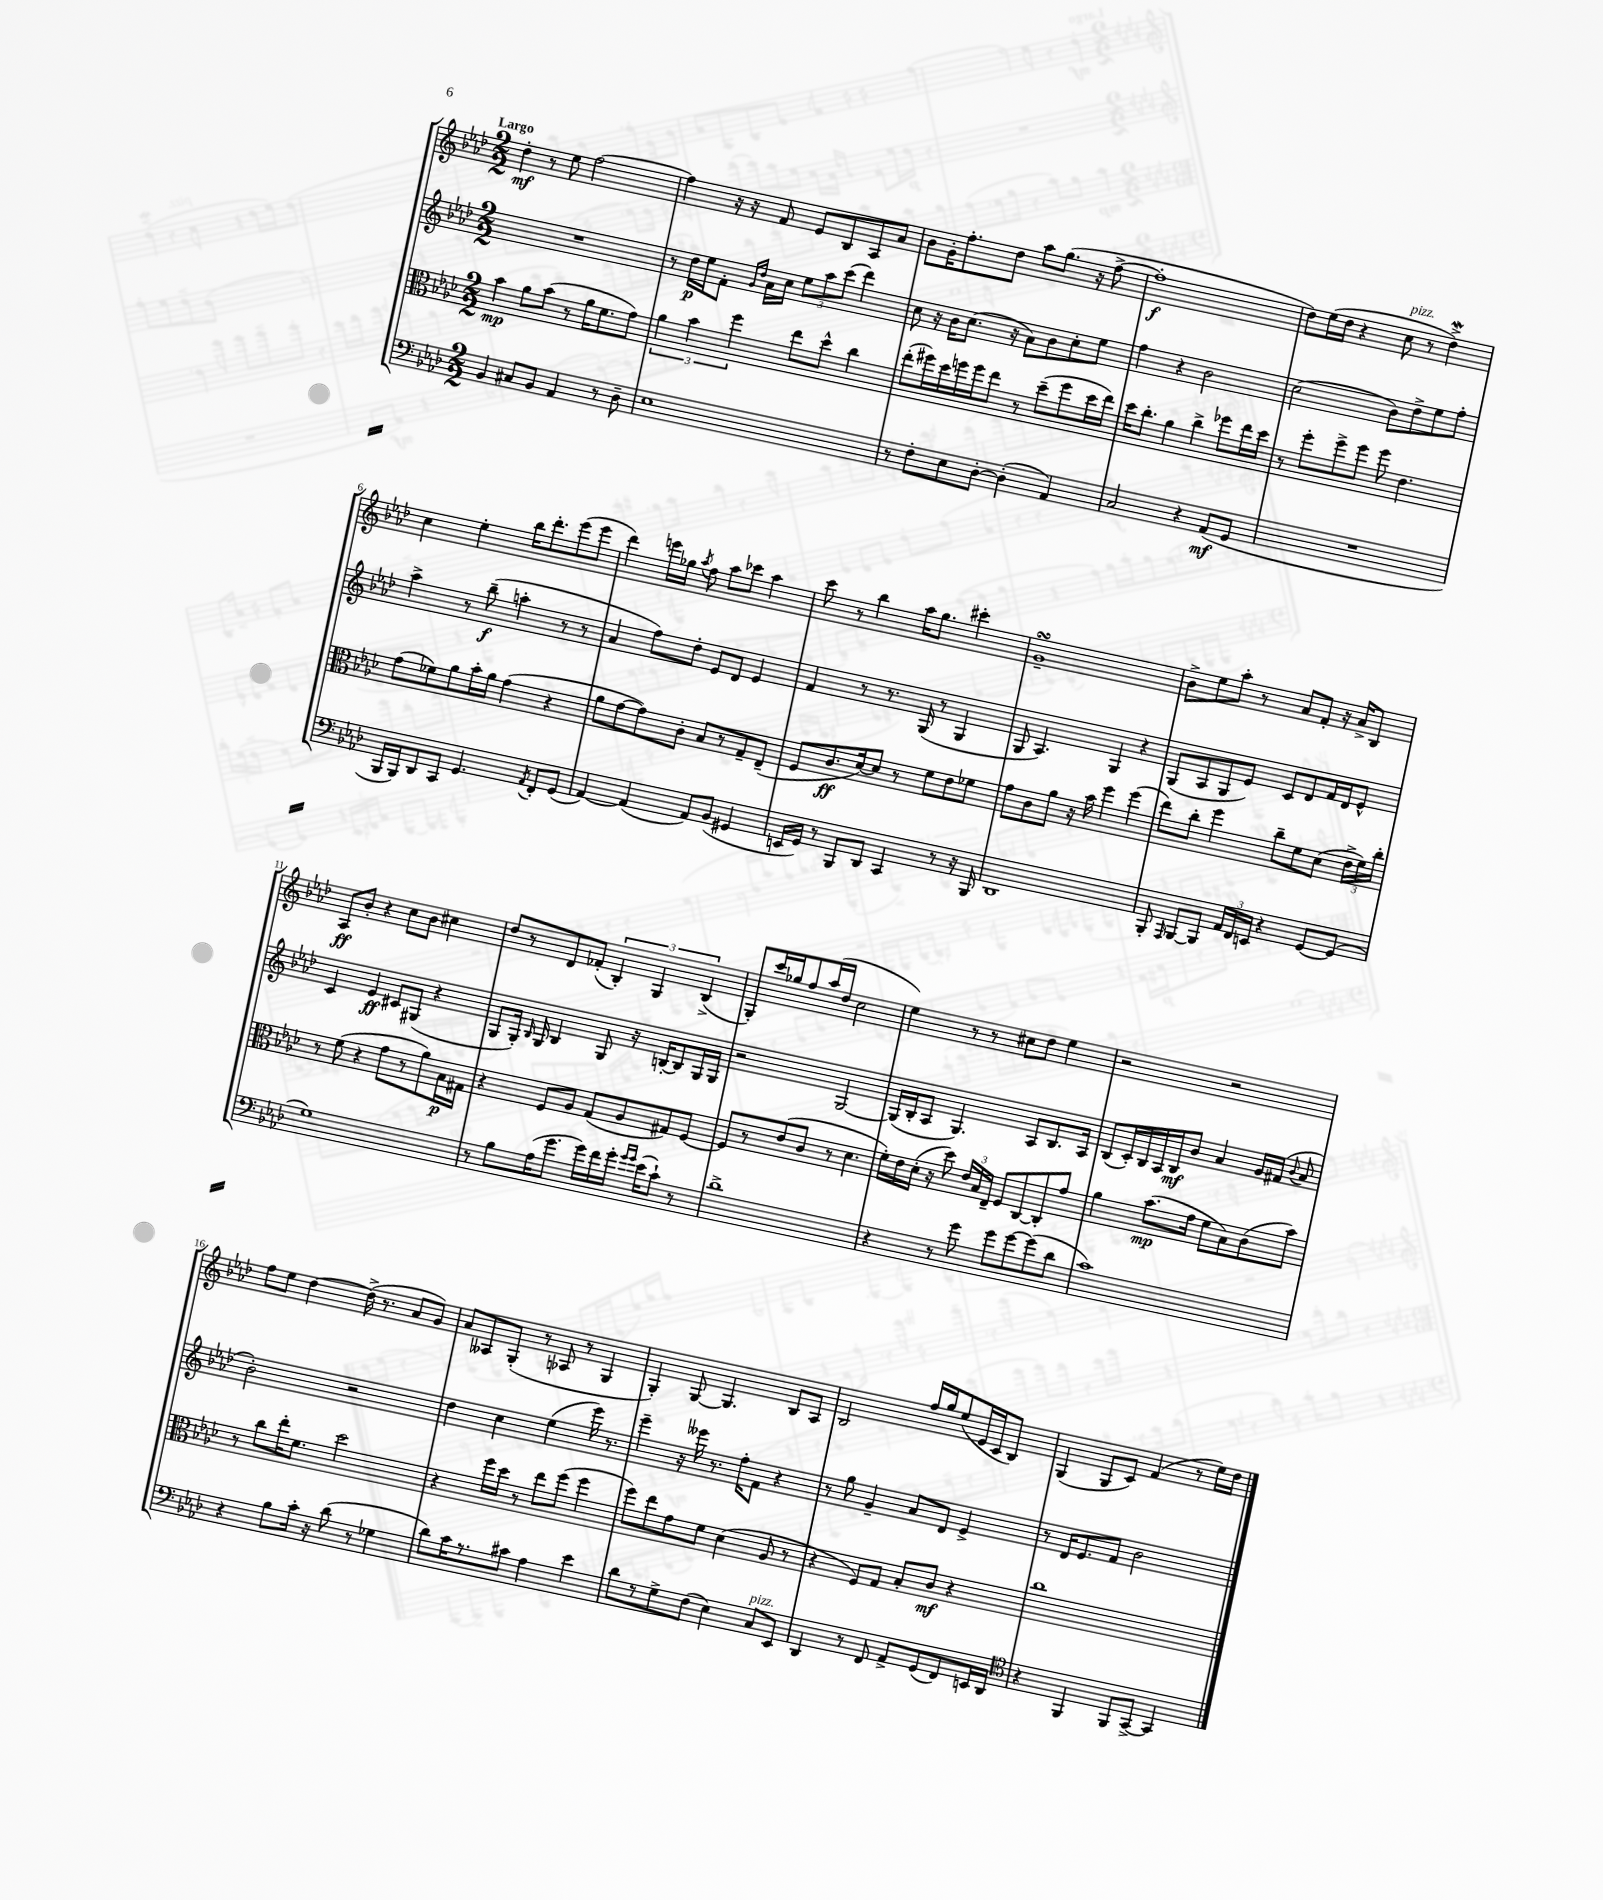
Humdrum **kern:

**kern	**kern	**kern	**kern
*staff4	*staff3	*staff2	*staff1
*clefF4	*clefC3	*clefG2	*clefG2
*k[b-e-a-d-]	*k[b-e-a-d-]	*k[b-e-a-d-]	*k[b-e-a-d-]
*M2/2	*M2/2	*M2/2	*M2/2
4BB-/	4b-\	1r	4dd-'\
8C#/L	8a-\L	.	8r
8BB-/J	(8b-\J	.	8ee-\
4AA-/	8r	.	[2ff\
.	16a-\LK	.	.
.	8.f\	.	.
8r	.	.	.
8D-~\	8g\J)	.	.
=	=	=	=
1E-	6a-\	8r	4ff\]
.	.	16dd-\LL	.
.	6b-\	.	.
.	.	16ee-\J	.
.	.	8f'\J	16r
.	.	.	16r
.	6ff\	.	.
.	.	16qqg/LL	.
.	.	16qqdd-/JJ	.
.	.	16a-\LL	8f/
.	.	16cc\JJ	.
.	8ee-\L	12ee-\L	8e-/L
.	.	12aa-\	.
.	8dd-^^\J	.	8B-/
.	.	(12ccc\J	.
.	4cc\	4ddd-\)	8A-/
.	.	.	8a-/J
=	=	=	=
8r	(8ee-'\L	8cc\	8b-\L
8F'\L	16ff#\L)	16r	16g'\K
.	16dd-\	16b-\LK	8.ff'\
8E-\	16ff\	(8.cc\J	.
.	16ff\J	.	.
[8D-'\J	8ee-\J	.	8dd-\J
.	.	16r	.
(4D-'\]	8r	8a-\L)	8aa-\L
.	(8dd-~\L	8b-\	(8.gg\J
4AA-/)	8ff\	8cc'\	.
.	.	.	16r
.	16dd-\L	8ee-\J	[8ff^\
.	16ee-\JJ)	.	.
=	=	=	=
2C/	16dd-\LK	4ff\	1ff']
.	8.cc'\J	.	.
.	4a-\	4r	.
4r	4cc^\	2b-\	.
(8AA-/L	8ff-\L	.	.
8GG/J	16ee-\L	.	.
.	16dd-\JJ	.	.
=	=	=	=
1r	8r	(2cc\	8dd-\L)
.	8ff'\L	.	(16ee-\L
.	.	.	16dd-\JJ
.	8ff^\	.	4r
.	8ff\J	.	.
.	8ff\	8b-\L)	8cc\
.	4.e-\	8dd-^\	8r
.	.	8ee-\	4dd-^\)
.	.	8ff'\J	.
=	=	=	=
16BBB-/LL	(8g\L	4aa-^\	4cc\
16BBB-/J)	.	.	.
8DD-/	8f-\)	.	.
8CC/J	8a-\	8r	4ee-'\
4.GG/	16b-'\L	(8bb-~\	.
.	16a-\JJ	.	.
.	(4g\	4aa'\	16bb-\LK
.	.	.	8.ddd-'\
8qAA-/	.	.	.
8FF'/L	4r	8r	(8eee-\
(8GG/J	.	8r	8eee-\J
=	=	=	=
[4AA-/)	8a-\L	4a-/	4ddd-\)
.	[8g\	.	.
(4AA-/]	8g\])	8ff\L)	16eee\LL
.	.	.	16gg-\JJ
.	.	.	8qaa-/
.	8c'\J	8dd-'\J	8ff\
8AA-/L)	8B-/L	8e-/L	8aa-\L
(8BB-/J	8r	8d-/J	8ccc-\J
4GG#/	8G~/	4e-/	4aa-\
.	(8E-~/J	.	.
=	=	=	=
16EE/LL	8F/L	4f/	8ccc\
16GG/JJ)	.	.	.
8r	8.c/	.	8r
8BBB-/L	.	8r	4bb-\
.	[16d-/k)	.	.
8DD-/J	8d-/]J	8.r	.
4CC/	8r	.	16aa-\LK
.	.	(16G/	8.gg\J
.	8f\L	8r	.
8r	8e-\	4G/	4ccc#'\
16r	8f-\J	.	.
16BBB-/	.	.	.
=	=	=	=
1DD-	8g\L	8G/	1g~
.	8c\	4.A-/)	.
.	8a-\J	.	.
.	16r	.	.
.	16b-\	.	.
.	4ff\	4G/	.
.	(4ff\	4r	.
=	=	=	=
8BBB-'/	8ee-\L)	(8G/L	8b-^\L
16qqAAA-/	.	.	.
[8BBB-/L	8cc'\J	8A-/	8ee-\
8BBB-/]J	4ff\	8G/	8aa-'\J
24AA-/LL	.	8e-/J)	8r
24FF/	.	.	.
24EE/JJ	.	.	.
4r	8cc~\L	8c/L	8a-/L
.	8f\	8d-/	8f'/J
[8GG/L	(8d-\J	16f/L	16r
.	.	16d-/J	16a-^/LK
(8GG/]J	24e-^\LL	8e-^^/J	8B-/J
.	24f\)	.	.
.	24cc'\JJ	.	.
=	=	=	=
1G)	8r	4c/	8A-/L
.	(8f\	.	8b-'/J
.	4r	4e-/	4r
.	8g\L	8c#/L	8cc\L
.	8r	(8G#/J	8b-\J
.	8a-\)	4r	4cc#\
.	16B-\L	.	.
.	16G#\JJ	.	.
=	=	=	=
8r	4r	8G/L	8dd-/L
8B-\L	.	16G'/Jk)	8r
.	.	16qqB-/	.
.	.	16G/	.
(16A-\K	8F/L	4B-/	8d-/
8.g\J	.	.	.
.	8A-/J	.	(8f-'/J
16g\LL)	(8G/L	8G/	6B-'/)
16f\	.	.	.
16g'\JJ	8A-/	16r	.
.	.	.	6G/
16qqg/LL	.	.	.
16qqg/JJ	.	.	.
(16e-\LK	.	[16B'/LK	.
8c`\J)	8G#/)	8B/]	.
.	.	.	(6B-^/
8r	[8F/J	16G/L	.
.	.	16G/JJ	.
=	=	=	=
1d-^	8F/]L	2r	8G'/L)
.	8r	.	16ccc/L
.	.	.	16gg-/J
.	(8e-/	.	8ff/
.	8c/J	.	(16aa-/L
.	.	.	16dd-/JJ
.	8r	[2G/	2cc\
.	4.d-\	.	.
=	=	=	=
4r	16f'\LL)	(16G/]LL	4ee-\)
.	16e-\	16B-'/J	.
.	(16d-'\JJ	8A-/J	.
.	16r	.	.
8r	8dd-\)	4.G/)	8r
8g\	24e-/LL	.	8r
.	24B-/	.	.
.	24E-~/JJ	.	.
8g\L	8F/L	.	8cc#\L
[8g\	[8C/	8A-/L	8dd-\J
(8g\]	8C'/]	8.B-/	4ee-\
8d-\J	8g/J	.	.
.	.	16A-/Jk	.
=	=	=	=
1c)	4a-\	(8B-/L	2r
.	.	16c'/L)	.
.	.	16B-/	.
.	(8.b-\L	16A-/	.
.	.	16B-/J	.
.	.	8b-/J	.
.	16g\Jk	.	.
.	8f\L	4a-/	2r
.	8B-\)	.	.
.	(8c\	16g/LL	.
.	.	(16f#/JJ	.
.	.	8qqb-/	.
.	8b-\J)	8a-/	.
=	=	=	=
4r	8r	2b-'\)	8ff\L
.	8cc\L	.	8ee-\J
8B-\L	16ee-'\K	.	[4dd-\
.	8.f\J	.	.
16c'\Jk	.	.	.
16r	.	.	.
(8d-\	2dd-\	2r	(16dd-^\]
.	.	.	8.r
8r	.	.	.
4G-\	.	.	8a-/L
.	.	.	8g/J)
=	=	=	=
8d-\L)	4r	4dd-\	8a-/L
16c\K	.	.	8A--/
8.r	.	.	.
.	16ff\LL	4cc\	(8G'/J
.	16dd-\JJ	.	.
8c#\J	8r	.	8r
4A-\	8ee-\L	(4ee-\	8A-/
.	(8ff\J	.	8r
4e-\	4ff\	16eee-\)	4G/
.	.	8.r	.
=	=	=	=
8d-\L	8ff\L)	4eee-~\	4G'/)
8r	8ee-\	.	.
8G^\	8g\	16r	[8G/
.	.	16eee--\	.
(8F\J	8f\J	8.r	4.G/]
4E-\)	(4d-\	.	.
.	.	16ff'\LK	.
.	.	8f\J	.
8C/L	8A-/	4r	8B-/L
8EE-/J	8r	.	8A-/J
=	=	=	=
4DD-/	4r	8r	2B-/
.	.	8gg\	.
8r	8F/L)	4g~/	.
8FF/	8G/J	.	.
8AA-^/L	8B-'/L	8a-/L	16ff/LL
.	.	.	16gg/J
(8GG/	8c/J	8d-/J	(8ee-/
8FF/)	4r	4e-^/	16e-/L
.	.	.	16c/J
16EE/L	.	.	8B-/J)
16DD-/JJ	.	.	.
=	=	=	=
*clefC4	*	*	*
4r	1cc	8r	(4G/
.	.	16d-/LK	.
.	.	8.e-/	.
4FF/	.	.	8G/L
.	.	8f/J	8c/J)
8FF/L	.	2b-\	(4f/
[8GG^/J	.	.	.
4GG/]	.	.	8r
.	.	.	16ee-\LL)
.	.	.	16dd-\JJ
==	==	==	==
*-	*-	*-	*-
